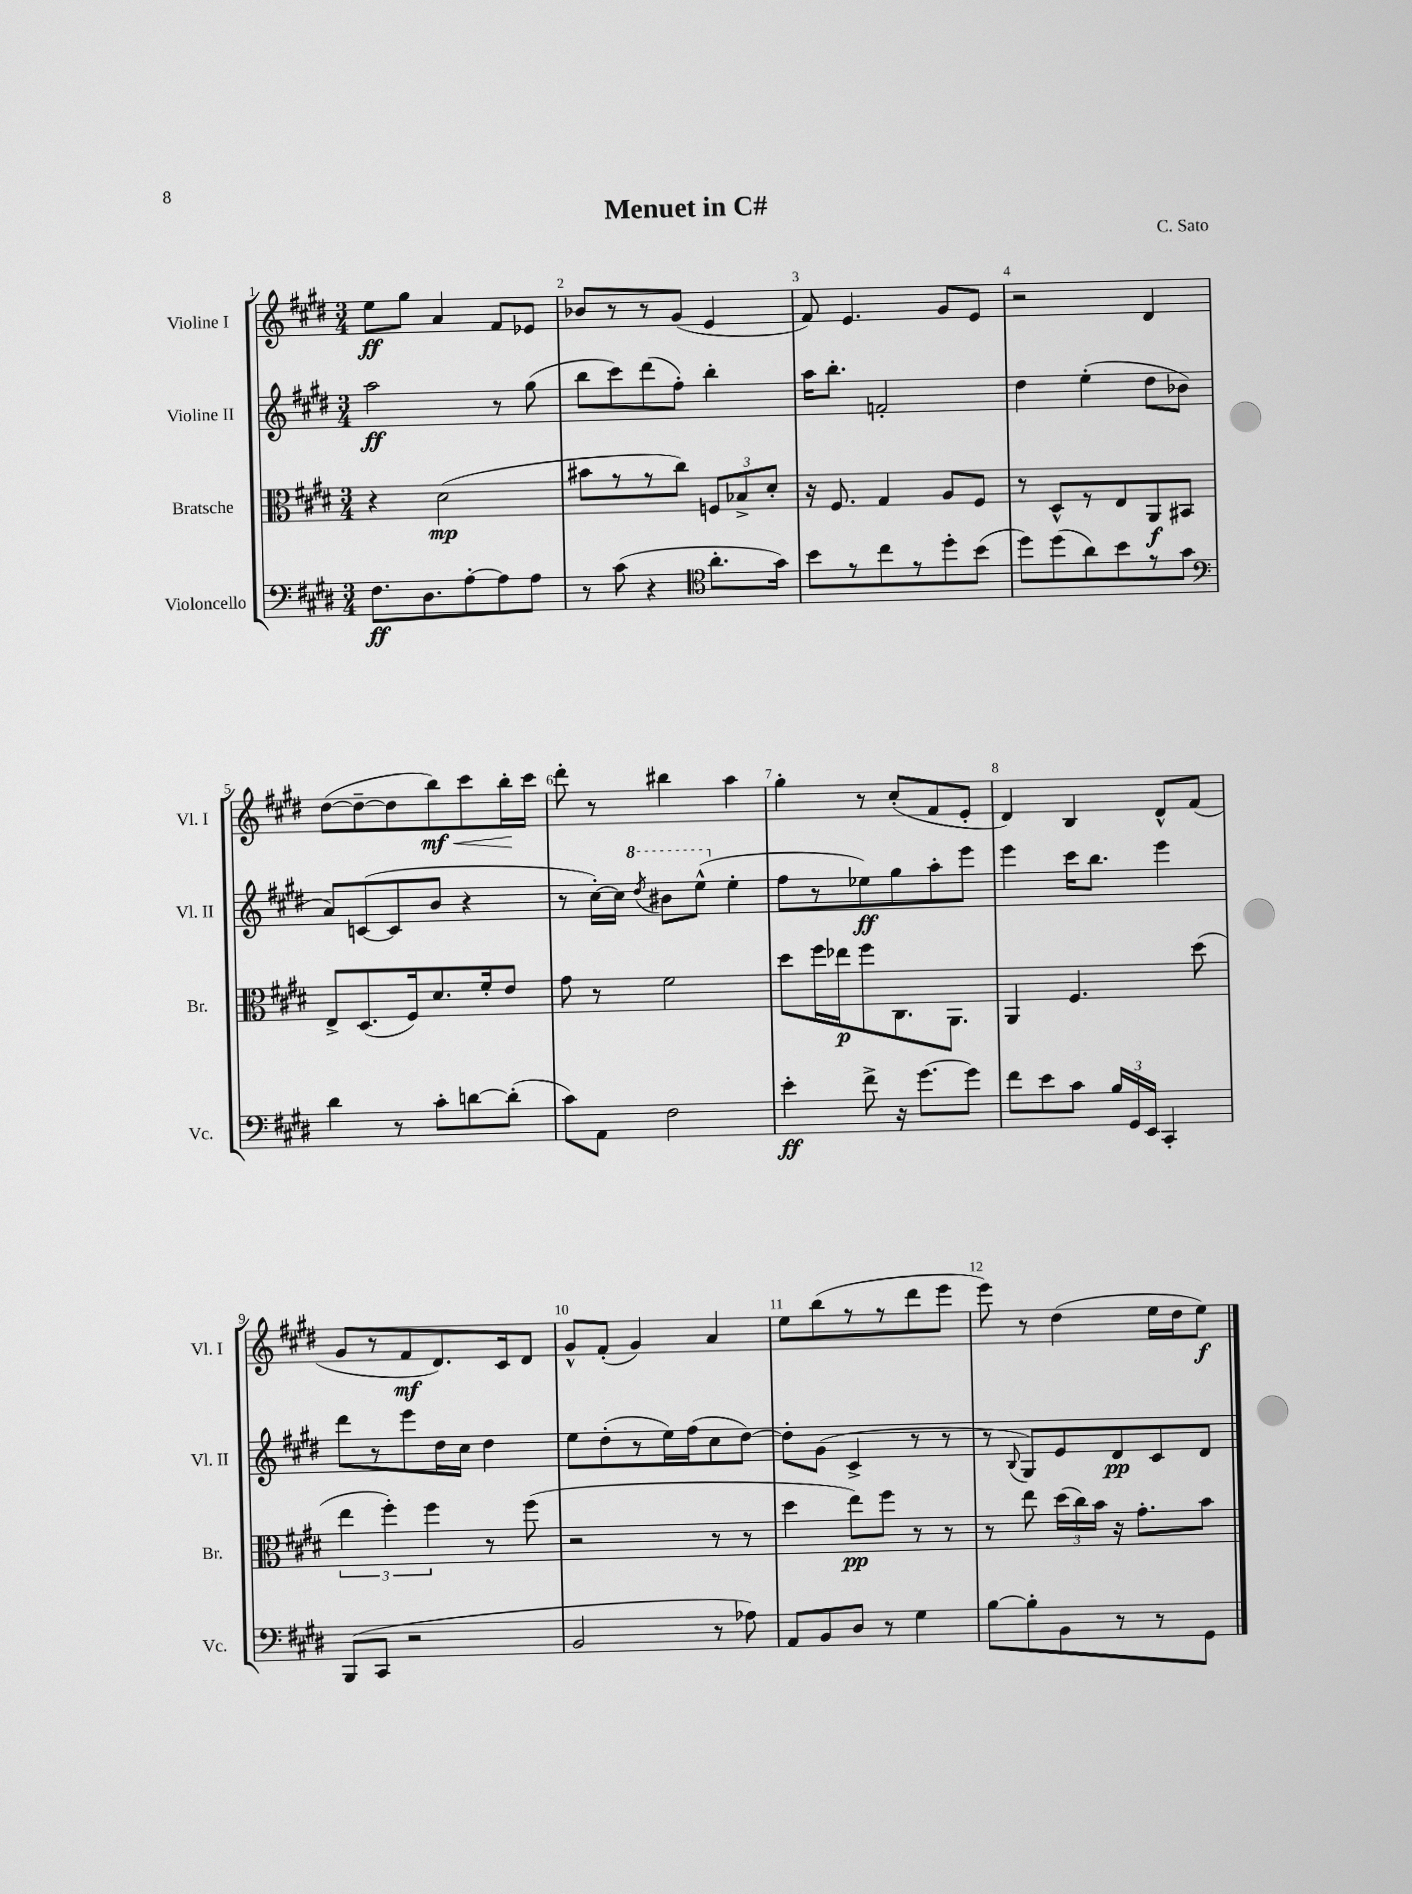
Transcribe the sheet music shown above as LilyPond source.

\header { title = "Menuet in C#" composer = "C. Sato" }
<<
\new StaffGroup <<
\new Staff = "s0" \with { instrumentName = "Violine I" shortInstrumentName = "Vl. I" } {
    \clef treble \key e \major \numericTimeSignature \time 3/4
    \autoBeamOff e''8[\ff gis''8] a'4 fis'8[ ees'8] |
    bes'8[ r8 r8 gis'8]( e'4 |
    fis'8) e'4. gis'8[ e'8] |
    r2 dis'4 |
    dis''8[~( dis''8~-- dis''8 b''8\mf\<) cis'''8 b''16-.\! cis'''16] |
    dis'''8-. r8 bis''4 a''4 |
    gis''4-. r8 cis''8[-.( fis'8 e'8]-. |
    dis'4) b4 dis'8[-^ fis'8]( |
    gis'8[ r8 fis'8\mf dis'8.) cis'16 dis'8] |
    gis'8[-^ fis'8]-.( gis'4) a'4 |
    e''8[ b''8( r8 r8 dis'''8 e'''8] |
    e'''8) r8 dis''4( e''16[ dis''16 e''8]\f) \bar "|." |
}
\new Staff = "s1" \with { instrumentName = "Violine II" shortInstrumentName = "Vl. II" } {
    \clef treble \key e \major \numericTimeSignature \time 3/4
    \autoBeamOff a''2\ff r8 gis''8( |
    b''8[ cis'''8) dis'''8( fis''8]-.) b''4-. |
    a''16[ b''8.]-. f'2-. |
    dis''4 e''4-.( dis''8[ bes'8] |
    a'8[) c'8~( c'8 b'8] r4 |
    r8 cis''16[~-.) cis''16] \ottava #1 \acciaccatura { dis'''8 } bis''8[ e'''8]-^( \ottava #0 e''4-. |
    fis''8[ r8 ees''8\ff) gis''8 a''8-. e'''8] |
    e'''4 cis'''16[ b''8.] e'''4 |
    dis'''8[ r8 e'''8 dis''16 cis''16] dis''4 |
    e''8[ dis''8-.( r8 e''16) fis''16( cis''8 dis''8]~) |
    dis''8[-. gis'8]( cis'4-> r8 r8 |
    r8 \appoggiatura { b8 } gis8[) e'8 dis'8\pp cis'8 dis'8] \bar "|." |
}
\new Staff = "s2" \with { instrumentName = "Bratsche" shortInstrumentName = "Br." } {
    \clef alto \key e \major \numericTimeSignature \time 3/4
    \autoBeamOff r4 dis'2\mp( |
    bis'8[ r8 r8 cis''8]) \tuplet 3/2 { f8[ bes8-> dis'8]-. } |
    r16 fis8. gis4 a8[ fis8] |
    r8 dis8[-^ r8 e8 a,8\f bis,8] |
    e8[-> dis8.( fis16) dis'8. fis'16-. e'8] |
    gis'8 r8 fis'2 |
    dis''8[ fis''16 ees''16\p fis''8 cis8. a,8.] |
    a,4 fis4. dis''8( |
    \tuplet 3/2 { e''4 fis''4-.) fis''4 } r8 fis''8( |
    r2 r8 r8 |
    dis''4 e''8[\pp) fis''8] r8 r8 |
    r8 e''8 \tuplet 3/2 { dis''16[( cis''16) b'16] } r16 gis'8.[-. b'8] \bar "|." |
}
\new Staff = "s3" \with { instrumentName = "Violoncello" shortInstrumentName = "Vc." } {
    \clef bass \key e \major \numericTimeSignature \time 3/4
    \autoBeamOff fis8.[\ff dis8. a8~-. a8 a8] |
    r8 cis'8( r4 \clef tenor a'8.[-. gis'16]) |
    b'8[ r8 cis''8 r8 dis''8-. b'8]( |
    dis''8[) dis''8( a'8) b'8 r8 gis'8] |
    \clef bass dis'4 r8 cis'8[-. d'8~ d'8]-.( |
    cis'8[) a,8] fis2 |
    e'4-.\ff fis'8-> r16 gis'8.[~ gis'8] |
    fis'8[ e'8 cis'8] \tuplet 3/2 { b16[ gis,16 e,16] } cis,4-. |
    b,,8[( cis,8] r2 |
    b,2 r8 aes8) |
    a,8[ b,8 dis8] r8 gis4 |
    b8[~ b8-. b,8 r8 r8 gis,8] \bar "|." |
}
>>
>>
\layout { \context { \Score \override BarNumber.break-visibility = ##(#f #t #t) barNumberVisibility = #all-bar-numbers-visible } }
